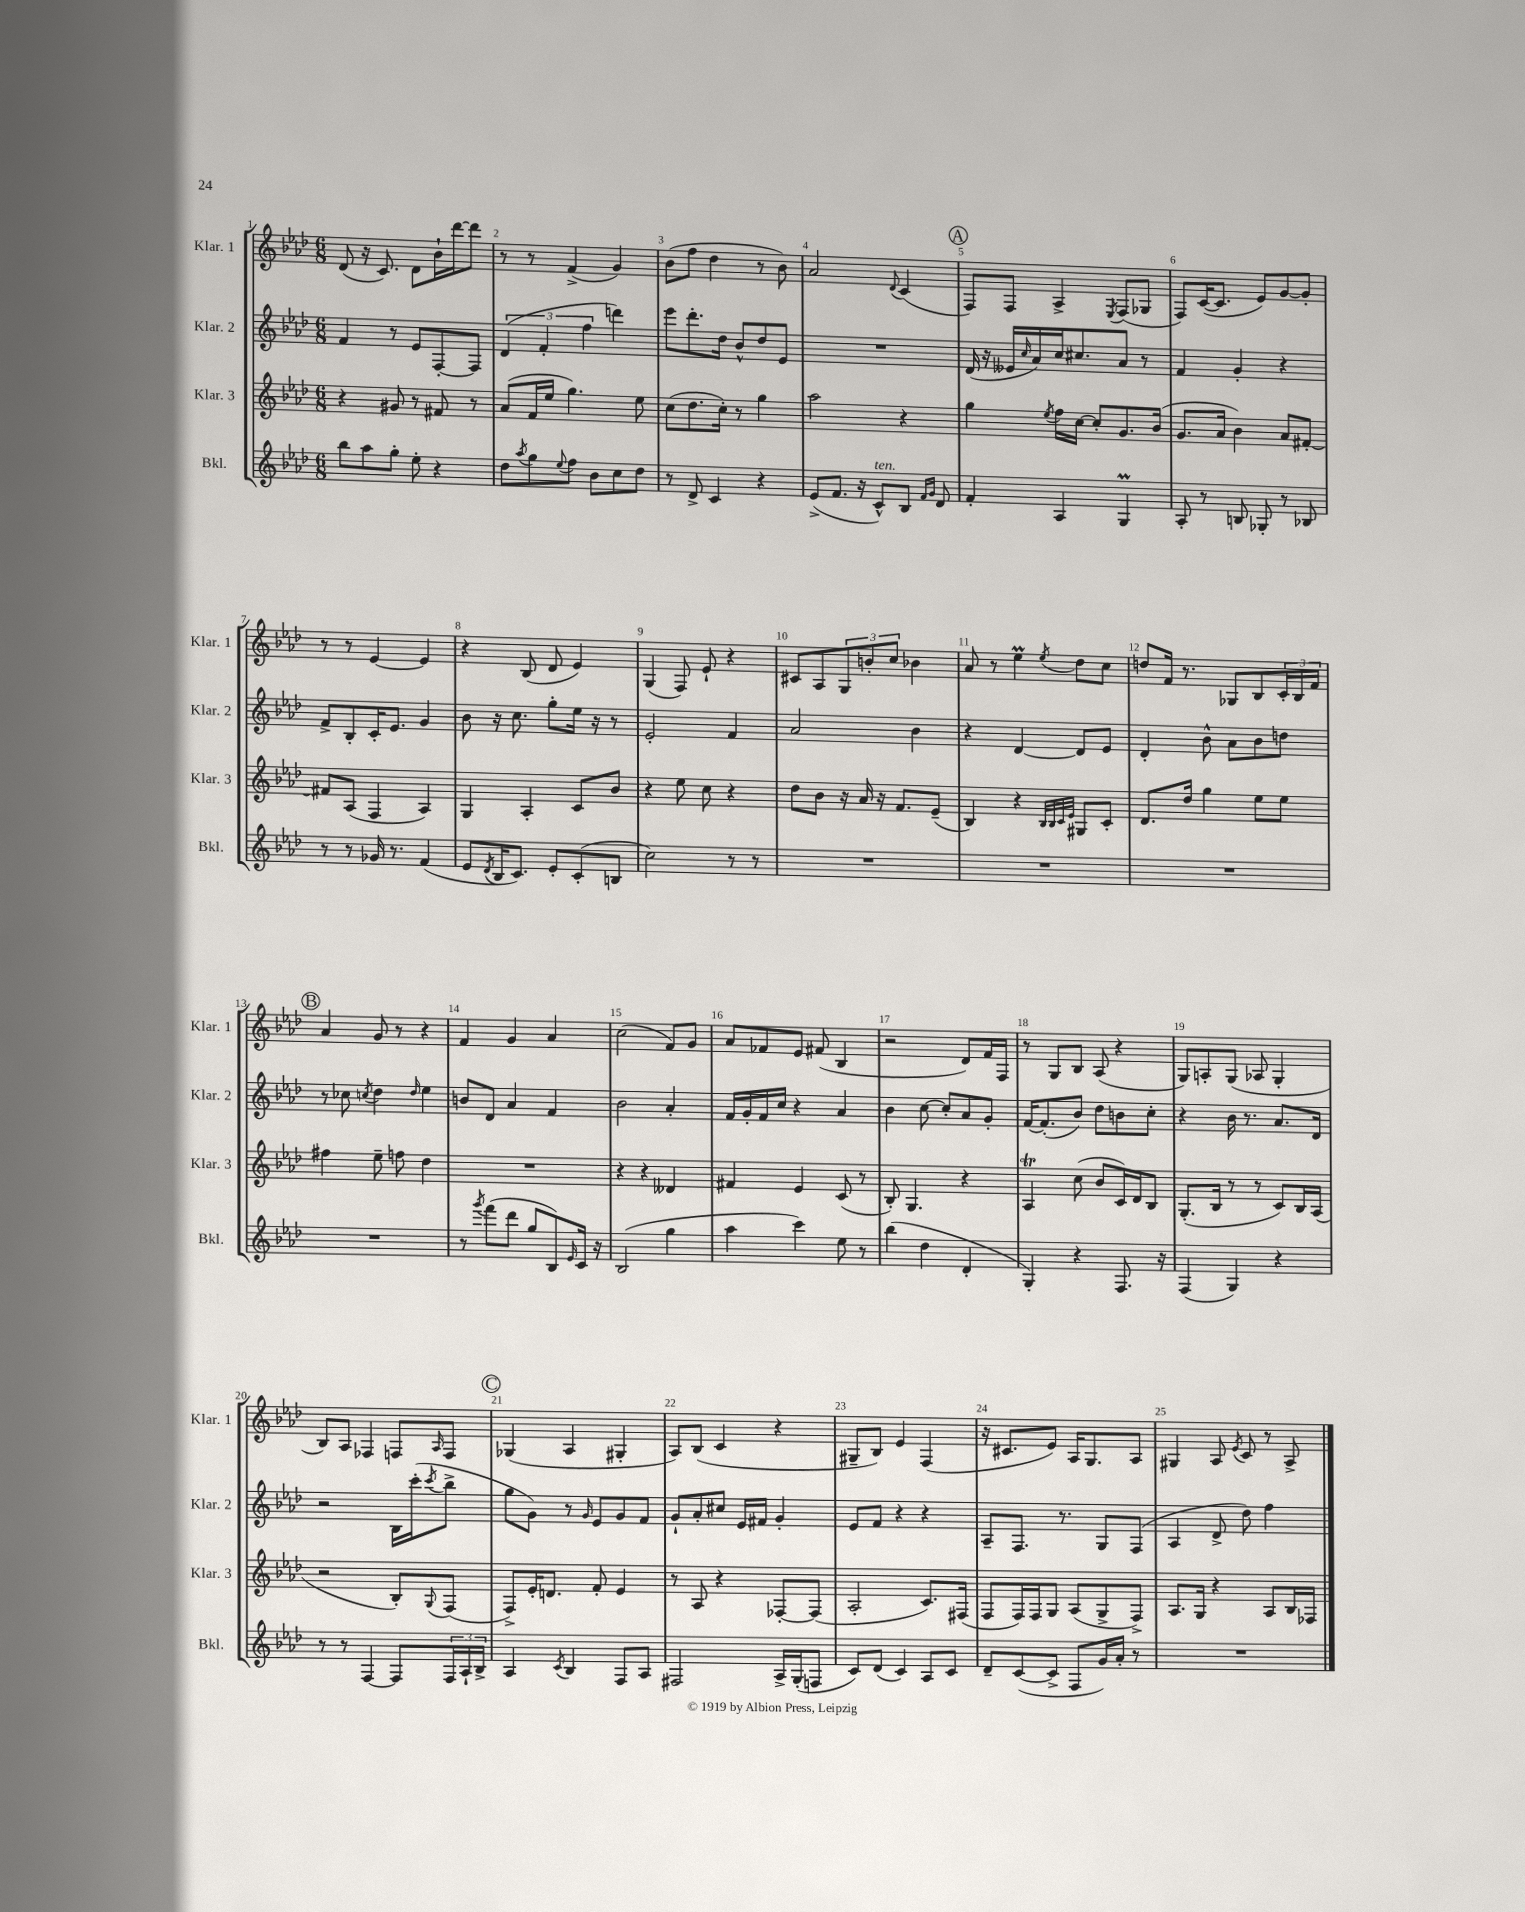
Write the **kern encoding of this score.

**kern	**kern	**kern	**kern
*staff4	*staff3	*staff2	*staff1
*clefG2	*clefG2	*clefG2	*clefG2
*k[b-e-a-d-]	*k[b-e-a-d-]	*k[b-e-a-d-]	*k[b-e-a-d-]
*M6/8	*M6/8	*M6/8	*M6/8
8bb-	4r	4f	(8d-
8aa-	.	.	16r
.	.	.	8.c)
8gg'	8g#	8r	.
8ee-'	8r	8e-	8d-
4r	8f#	[8F'	16b-`
.	.	.	[16ddd-
.	8r	8F]	8ddd-]
=	=	=	=
8dd-	(8a-	(6d-	8r
8qaa-	.	.	.
8gg	16f	.	8r
.	.	6f'	.
.	16ee-	.	.
8qqee-	.	.	.
8ff	4.gg)	.	(4f^
.	.	6ff	.
8b-	.	.	.
8cc	.	4ddd)	4g)
8dd-	8ee-	.	.
=	=	=	=
8r	(8cc	8eee-	(8b-
8d-^	8.dd-	8.ddd-'	8ff
4c	.	.	4dd-
.	16cc')	16dd-	.
.	8r	8b-^^	.
4r	4gg	8dd-	8r
.	.	8e-	8b-)
=	=	=	=
(8e-^	2aa-	2.r	2a-
8.f	.	.	.
16r	.	.	.
8c^^)	.	.	.
.	.	.	8qqd-
8B-	4r	.	(4c
16qqf	.	.	.
16qqg	.	.	.
8d-	.	.	.
=	=	=	=
4f'	4gg	(16d-	8F)
.	.	16r	.
.	.	16e--	8F
.	.	16qqcc	.
.	.	16a-)	.
.	8qee-	.	.
4A-	16ff	16cc	4A-^
.	[16cc	8.cc#	.
.	8cc']	.	.
.	.	.	8qE-
4G	8.g	8a-	(8F
.	.	8r	8G-
.	(16b-	.	.
=	=	=	=
8A-'	8.g	4f	8F)
8r	.	.	([16c
.	16a-	.	8.c]
8B	4b-)	4g'	.
8G-'	.	.	8e-)
8r	8a-	4r	[8g
8B-	[8f#'	.	8g']
=	=	=	=
8r	8f#]	8f^	8r
8r	(8A-	8B-'	8r
16g-	4F	16c'	[4e-
8.r	.	8.e-	.
(4f	4A-)	4g	4e-]
=	=	=	=
8e-	4G	8b-	4r
8qd-	.	.	.
16B-	.	16r	.
8.c)	.	8.cc	.
.	4A-'	.	(8B-
8e-'	.	8gg'	8d-
(8c'	8c	16ee-	4e-)
.	.	16r	.
8B	8b-	8r	.
=	=	=	=
2cc)	4r	2e-'	(4G
.	8ee-	.	8F)
.	8cc	.	8e-`
8r	4r	4f	4r
8r	.	.	.
=	=	=	=
2.r	8dd-	2a-	8c#
.	8b-	.	8A-
.	16r	.	12G
.	16a-	.	.
.	.	.	12b'
.	16r	.	.
.	.	.	12cc
.	8.f	.	.
.	.	4b-	4b-
.	(8e-~	.	.
=	=	=	=
2.r	4B-)	4r	8a-
.	.	.	8r
.	4r	[4d-	4ee-
.	32qqB-	.	.
.	32qqB-	.	.
.	32qqc	.	.
.	32qqe-	.	8qee-
.	8G#	8d-]	8dd-
.	8c'	8e-	8cc
=	=	=	=
2.r	8.d-	4d-'	8dd
.	.	.	16f
.	16dd-	.	8.r
.	4gg	8b-^^	.
.	.	8a-	8G-
.	8ee-	8b-	8B-
.	8ee-	8dd	24c'
.	.	.	24B-
.	.	.	24f
=	=	=	=
2.r	4ff#	8r	4a-
.	.	8cc-	.
.	.	8qcc	.
.	8ee-~	4dd-	8g
.	8ff	.	8r
.	.	16qqdd-	.
.	4dd-	4ee-	4r
=	=	=	=
8r	2.r	8b	4f
8qggg	.	.	.
(8fff	.	8d-	.
8ddd-	.	4a-	4g
8gg	.	.	.
8B-)	.	4f	4a-
16qqe-	.	.	.
16c	.	.	.
16r	.	.	.
=	=	=	=
(2B-	4r	2b-	(2cc
.	4r	.	.
4gg	4d--	4a-'	8f)
.	.	.	8g
=	=	=	=
4aa-	4f#	16f	8a-
.	.	16g'	.
.	.	16f	8f-
.	.	16cc	.
4ccc)	4e-	4r	8e-
.	.	.	(8f#
8ee-	(8c	4a-	4B-
8r	8r	.	.
=	=	=	=
(4bb-	8B-')	4b-	2r
.	4.G	.	.
4dd-	.	[8cc	.
.	.	8cc']	.
4d-'	4r	8a-	8d-)
.	.	8g'	16f
.	.	.	16F
=	=	=	=
4G')	4A-	[16f	8r
.	.	(8.f']	.
.	.	.	8G
4r	(8cc	8b-)	8B-
.	8b-	8dd-	(8A-
8.F	16c)	8b	4r
.	16d-	.	.
.	8B-	8cc'	.
16r	.	.	.
=	=	=	=
(4F	(8.G'	4r	8G)
.	.	.	8A'
.	16B-	.	.
4G)	8r	16b-	(8G
.	.	8.r	.
.	8r	.	8A-
4r	8c)	8.a-	4G'
.	16B-	.	.
.	(16A-	16d-	.
=	=	=	=
8r	2r	2r	8B-)
8r	.	.	8A-
[4F	.	.	4F-
8F]	8B-')	16B-	8F
.	.	(16ccc'	.
.	8qqG	8qccc	16qqA-
24F	(8F	8bb-^	8F
24A-`	.	.	.
24B-^	.	.	.
=	=	=	=
4A-	8F^)	8gg	(4G-
.	16e-'	8g)	.
.	8.d	.	.
8qc	.	.	.
4B-	.	8r	4A-
.	.	16qqg	.
.	8f'	8e-	.
8F	4e-	8g	4G#'
8A-	.	8f	.
=	=	=	=
2F#	8r	8g`	8A-)
.	8A-	8a-'	(8B-
.	4r	8cc#	4c
.	.	16e-	.
.	.	16f#	.
16A-^	[8F-'	4g'	4r
(16G'	.	.	.
8F	(8F-]	.	.
=	=	=	=
8c)	2A-'	8e-	8G#~
(8d-	.	8f	8B-)
4c)	.	4r	4e-
8A-	8.c)	4r	(4F
8c	.	.	.
.	(16F#	.	.
=	=	=	=
8d-~	8F	8A-~	16r
.	.	.	8.c#
([8c	16F)	8.F	.
.	16F	.	.
8c^]	8G	.	8e-)
.	.	8.r	.
8F	(8A-	.	16A-
.	.	.	8.G
16g)	8G^	8G	.
16a-'	.	.	.
8r	8F^)	(8F	8A-
=	=	=	=
2.r	8.A-	4A-	4G#
.	16G	.	.
.	4r	8d-^	8A-
.	.	.	8qe-
.	.	8dd-)	8c
.	8A-	4ff	8r
.	16B-	.	8A-^
.	16F-	.	.
==	==	==	==
*-	*-	*-	*-
